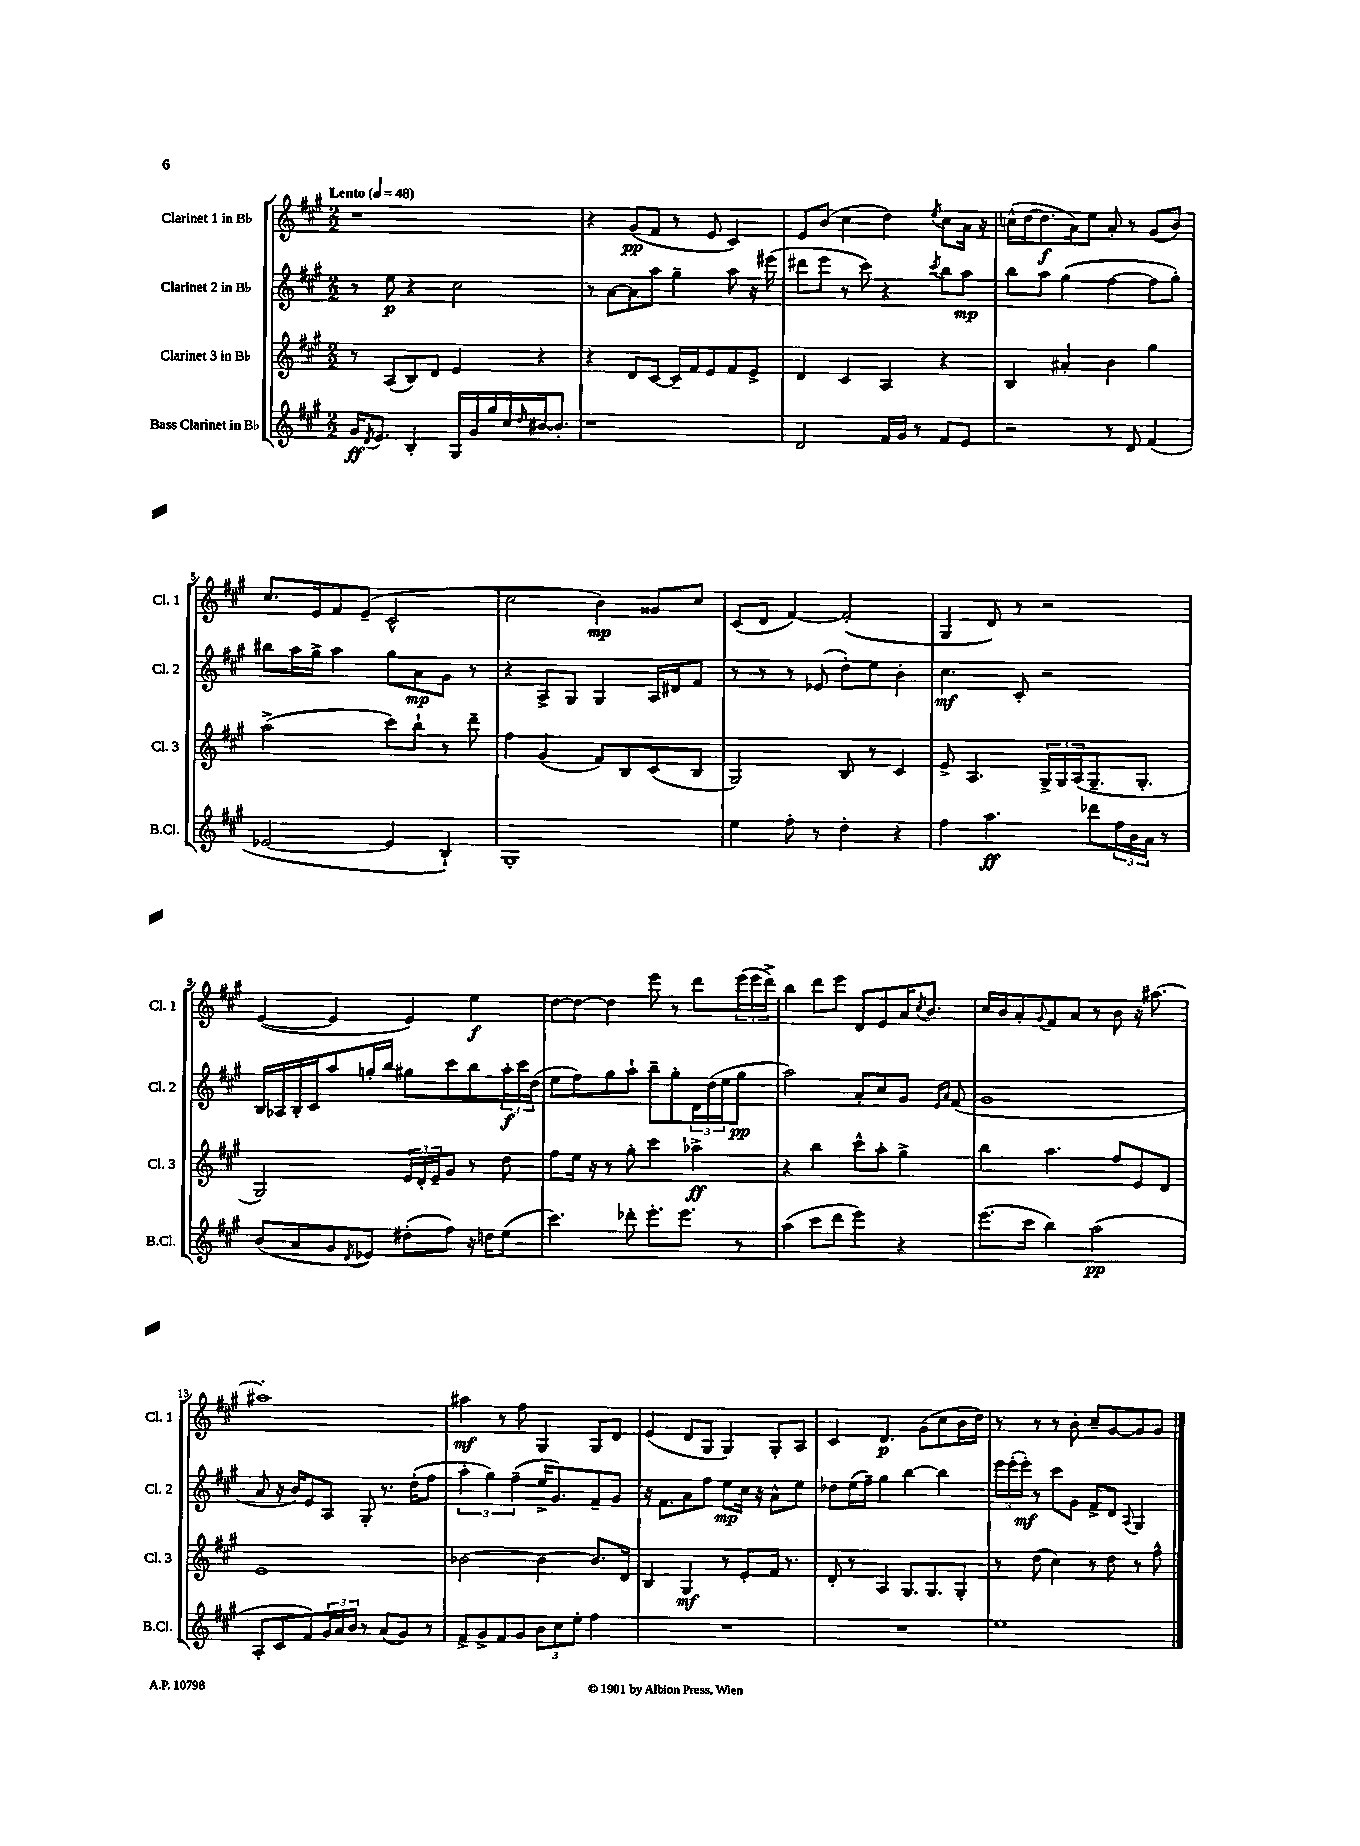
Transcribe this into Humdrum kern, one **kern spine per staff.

**kern	**kern	**kern	**kern
*staff4	*staff3	*staff2	*staff1
*clefG2	*clefG2	*clefG2	*clefG2
*k[f#c#g#]	*k[f#c#g#]	*k[f#c#g#]	*k[f#c#g#]
*M2/2	*M2/2	*M2/2	*M2/2
*MM48	*MM48	*MM48	*MM48
16g#	8r	8r	1r
8qd	.	.	.
8.e	.	.	.
.	(8A	8ee	.
4B'	8B)	4r	.
.	8d	.	.
16G#	4e	2cc#	.
16g#	.	.	.
16gg#	.	.	.
16cc#	.	.	.
16qqdd	.	.	.
[16b#	4r	.	.
8.b#']	.	.	.
=	=	=	=
1r	4r	8r	4r
.	.	[8a	.
.	8d	8a]	(8g#
.	[8c#	8aa	8f#
.	16c#~]	4gg#~	8r
.	16f#	.	.
.	8e	.	8e
.	8f#	8aa	4c#)
.	8e^	16r	.
.	.	(16eee#	.
=	=	=	=
2d	4d	8ddd#	8e
.	.	8eee	(8b
.	4c#	8r	4cc#
.	.	8ccc#)	.
16f#	4A	4r	4dd)
16g#	.	.	.
8r	.	.	.
.	.	8qccc#	8qee
8f#	4r	8bb	8cc#
8e	.	8aa	16a
.	.	.	16r
=	=	=	=
2r	4B	8bb	(16cc^^
.	.	.	[16dd
.	.	8aa	8.dd]
.	4a#'	(4gg#	.
.	.	.	16a)
.	.	.	8ee
8r	4b	[4ff#	8a'
8d	.	.	8r
(4f#	4gg#	8ff#]	(8g#
.	.	8gg#')	8b)
=	=	=	=
[2e-	(2aa^	8bb#	8.cc#
.	.	16aa	.
.	.	16gg#^	16e
.	.	4aa	8f#
.	.	.	(8e~
4e-]	8ccc#)	8gg#	2c#^^
.	8bb`	8a	.
4B`)	8r	8g#	.
.	8ddd~	8r	.
=	=	=	=
1G#'	4ff#	4r	2cc#
.	(4g#	8A^	.
.	.	8G#	.
.	8f#)	4G#	4b)
.	8B	.	.
.	(8c#	16A	8g##
.	.	16d#	.
.	8B	8f#	8cc#
=	=	=	=
4ee	2G#)	8r	(8c#
.	.	8r	8d
8ff#'	.	8r	[4f#)
8r	.	(8e-	.
4dd'	8B	8dd')	(2f#']
.	8r	8ee	.
4r	4c#	4b'	.
=	=	=	=
4ff#	8e^	4.cc#	4G#
.	4.A	.	.
4.aa	.	.	8d)
.	.	8c#'	8r
.	24G#^	2r	2r
.	24G#	.	.
.	(24A	.	.
8ddd-	8.G#~	.	.
24ff#	.	.	.
24b	.	.	.
.	8.G#'	.	.
24a	.	.	.
8r	.	.	.
=	=	=	=
(8b	2G#)	16B	([4e
.	.	16A-	.
8a	.	16B'	.
.	.	16c#	.
8g#	.	8aa	4e]
8qd	.	.	.
8e-)	.	16gg'	.
.	.	16bb	.
(8dd#'	24e	8gg#	4e)
.	24d'	.	.
.	24e~	.	.
8ff#)	8g#	8ccc#	.
16r	8r	8bb	4ee
16dd	.	.	.
(8ee	8dd	24aa'	.
.	.	24ccc#	.
.	.	(24dd	.
=	=	=	=
4.ccc#)	8ff#	8ee	[8dd
.	16ee	8ff#)	8dd_
.	16r	.	.
.	8r	8gg#	4dd]
8ddd-'	8gg#'	8aa`	.
8.eee'	4ccc#	8bb~	8eee
.	.	8gg#'	8r
8.eee	.	.	.
.	4aa-^	24d	8ddd
.	.	(24dd	.
.	.	24ee	.
8r	.	8gg#	(24eee
.	.	.	24eee
.	.	.	24ddd^)
=	=	=	=
(4aa	4r	2aa)	4bb
8ccc#	4bb	.	8ddd
8ddd	.	.	8eee
4eee)	8ccc#^^	8a'	8d
.	8aa'	8cc#	8e
4r	4gg#^	8g#	16a
.	.	.	8qcc#
.	.	.	8.b
.	.	16qqe	.
.	.	16qqa	.
.	.	(8f#	.
=	=	=	=
(8.eee	4bb	1g#	16cc#
.	.	.	16b
.	.	.	8a'
16ccc#	.	.	.
.	.	.	8qqg#
4bb)	4.aa	.	8f#
.	.	.	8a
(2aa	.	.	8r
.	8ff#	.	8b
.	8e	.	16r
.	.	.	[8.aa#
.	8d	.	.
=	=	=	=
8A'	1e	8a	1aa#']
8c#	.	16r	.
.	.	16b)	.
8f#)	.	8e	.
24g#	.	8A	.
24a	.	.	.
24b	.	.	.
8r	.	8G#'	.
(8a	.	8.r	.
8g#)	.	.	.
.	.	(16dd'	.
8r	.	8ff#	.
=	=	=	=
8f#^	[2b-	6aa'	4aa#
8g#^	.	.	.
.	.	6gg#)	.
8f#	.	.	8r
.	.	(6ff#~	.
8g#	.	.	8ff#
12b	4b-_	16ee^	4G#
.	.	8.g#)	.
12cc#	.	.	.
12ee'	.	.	.
4ff#	8.b-]	8f#~	8G#
.	.	8g#	8d
.	16d	.	.
=	=	=	=
1r	4B	16r	(4e
.	.	8.f#	.
.	4G#	8a	8d
.	.	8ff#	8G#
.	8r	8ee	4G#)
.	8e'	16cc#	.
.	.	16r	.
.	16f#	8a^^	8G#'
.	8.r	.	.
.	.	8ee	8A
=	=	=	=
1r	8d'	8dd-	4c#
.	8r	(16ee	.
.	.	16ff#~)	.
.	4A	4gg#	4.d
.	8.G#	[4bb	.
.	.	.	(8g#
.	8.G#	.	.
.	.	4bb]	8cc#
.	8G#'	.	16b
.	.	.	16dd)
=	=	=	=
1ee	8r	24eee	8r
.	.	(24eee'	.
.	.	24eee')	.
.	(8dd	8r	8r
.	4cc#)	8ccc#	8r
.	.	8g#	8b'
.	8r	8f#^	8cc#~
.	8dd	8d	[8g#
.	.	8qqA	.
.	8r	4G#	8g#]
.	8ff#^^	.	8g#
==	==	==	==
*-	*-	*-	*-
